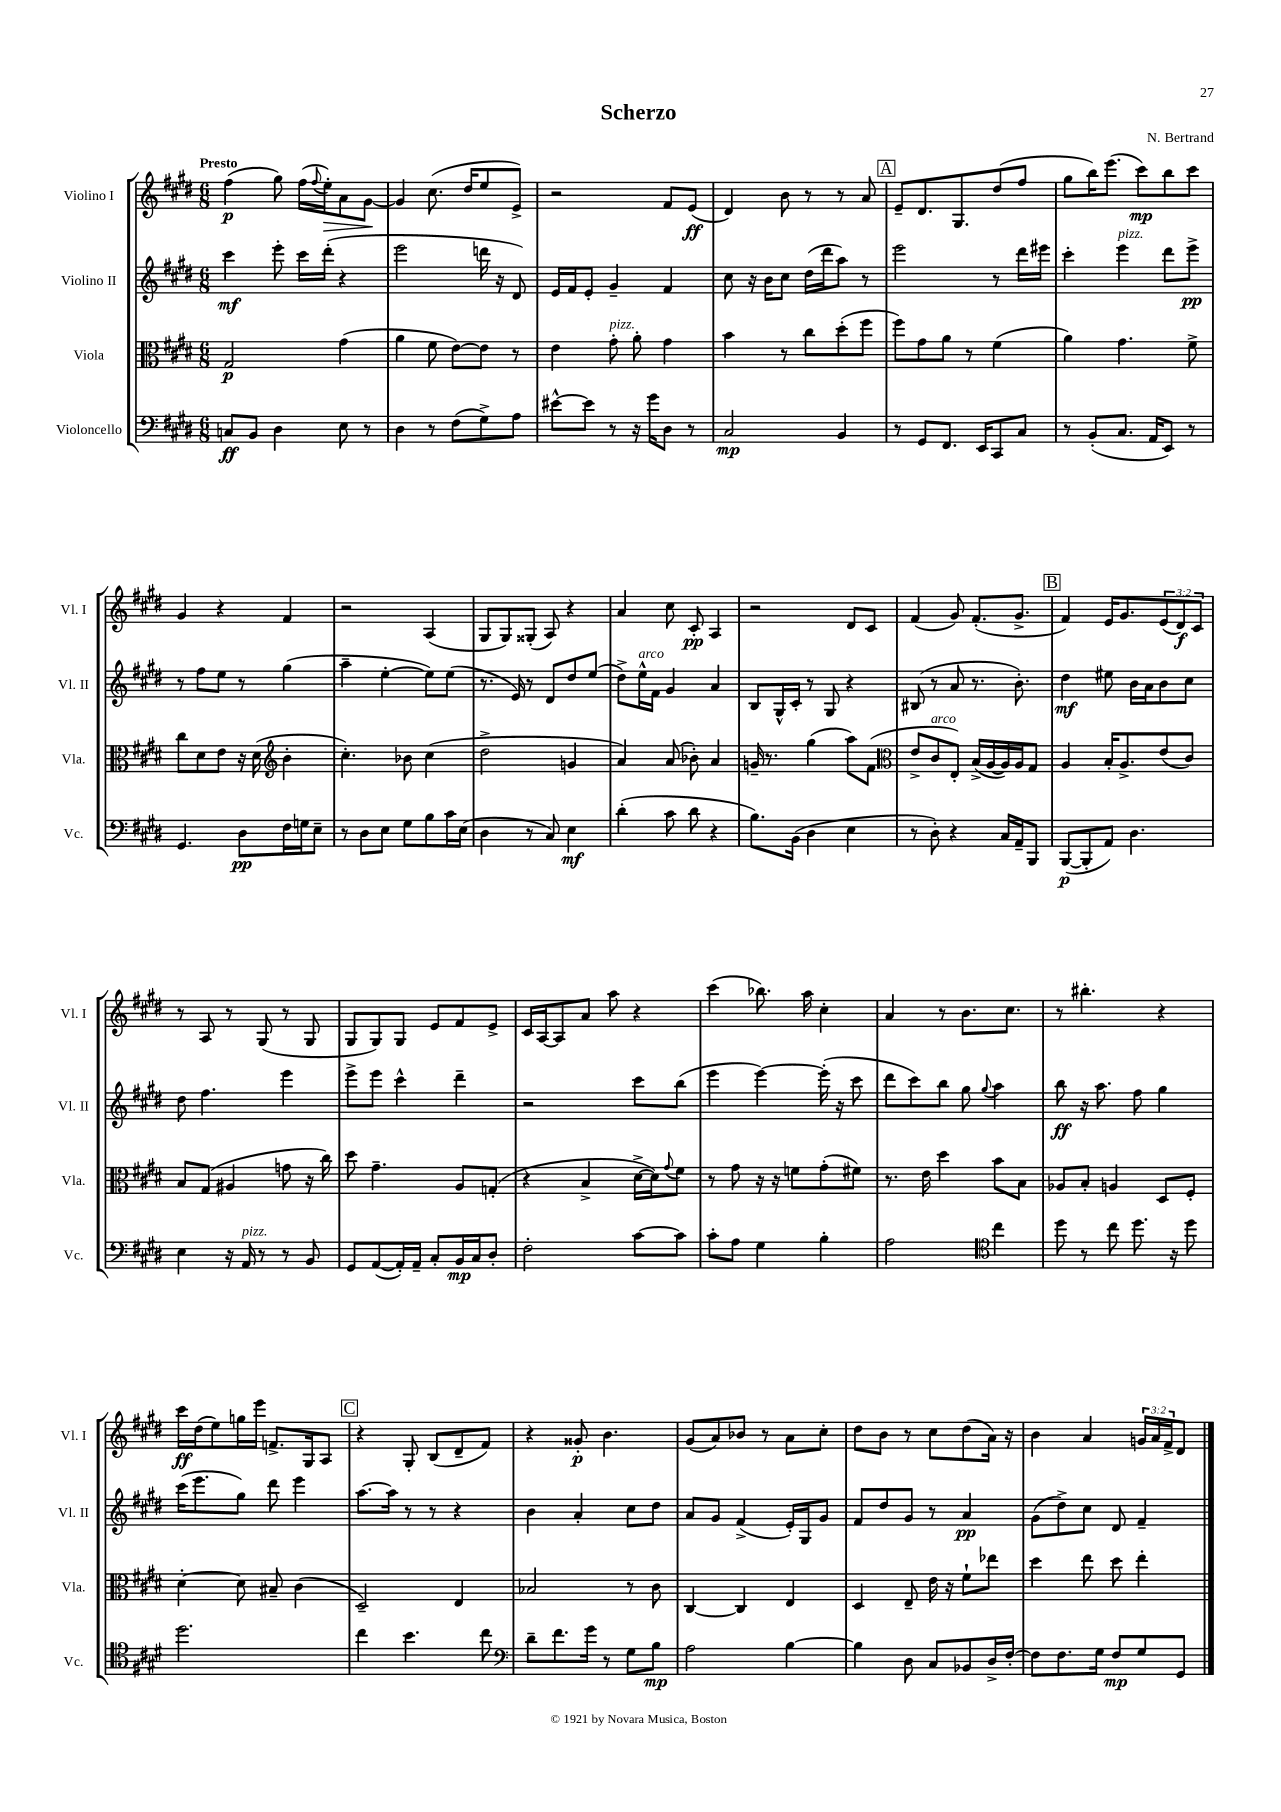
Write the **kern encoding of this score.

**kern	**kern	**kern	**kern
*staff4	*staff3	*staff2	*staff1
*clefF4	*clefC3	*clefG2	*clefG2
*k[f#c#g#d#]	*k[f#c#g#d#]	*k[f#c#g#d#]	*k[f#c#g#d#]
*M6/8	*M6/8	*M6/8	*M6/8
8C	2G#	4ccc#	(4ff#
8BB	.	.	.
4D#	.	8eee'	8gg#)
.	.	16ccc#	(16ff#
.	.	.	8qqff#
.	.	(16ddd#'	16ee')
8E	(4g#	4r	8a
8r	.	.	[8g#
=	=	=	=
4D#	4a	2eee	4g#]
8r	8f#	.	(8.cc#
(8F#	[8e)	.	.
.	.	.	16dd#
8G#^)	8e]	16ddd	8ee
.	.	16r	.
8A	8r	8d#)	8e^)
=	=	=	=
[8e#^^	4e	16e	2r
.	.	16f#	.
8e#]	.	8e'	.
8r	8g#'	4g#~	.
16r	8a'	.	.
16g#	.	.	.
8D#	4g#	4f#	8f#
8r	.	.	(8e
=	=	=	=
2C#	4b	8cc#	4d#)
.	.	16r	.
.	.	16b	.
.	8r	8cc#	8b
.	8cc#	(16dd#	8r
.	.	16ddd#	.
4BB	(8dd#'	8aa)	8r
.	8ff#	8r	8a
=	=	=	=
8r	8ff#)	2eee	8e~
8GG#	8g#	.	8.d#
8.FF#	8a	.	.
.	.	.	8.G#
.	8r	.	.
16EE	.	.	.
8CC#	(4f#	8r	(8dd#
8C#	.	16ddd#	8ff#
.	.	16eee#	.
=	=	=	=
8r	4a)	4ccc#'	8gg#
(8BB'	.	.	16bb)
.	.	.	(8.eee
8.C#	4.g#	4eee	.
.	.	.	8ccc#)
16AA	.	.	.
8EE)	.	8ddd#	8bb
8r	8f#^	8eee^	8ccc#
=	=	=	=
4.GG#	8cc#	8r	4g#
.	8d#	8ff#	.
.	8e	8ee	4r
8D#	16r	8r	.
.	(16d#	.	.
*	*clefG2	*	*
16F#	4b'	(4gg#	4f#
16G	.	.	.
8E~	.	.	.
=	=	=	=
8r	4.cc#')	4aa~	2r
8D#	.	.	.
8E	.	[4ee'	.
8G#	8b-	.	.
8B	(4cc#	8ee])	(4A
16c#	.	(8ee	.
(16E	.	.	.
=	=	=	=
4D#	2dd#^	8.r	8G#
.	.	.	8G#)
.	.	16e)	.
8r	.	8r	(8G##'
8C#)	.	8d#	8A)
4E	4g	8dd#	4r
.	.	(8ee	.
=	=	=	=
(4d#'	4a)	8dd#^)	4a
.	.	16ee^^	.
.	.	16f#	.
8c#	(8a	4g#	8cc#
8d#	8b-')	.	8c#'
4r	4a	4a	4A
=	=	=	=
8.B)	16g~	8B	2r
.	8.r	.	.
.	.	16G#^^	.
(16BB	.	16c#'	.
4D#	(4gg#	8r	.
.	.	8G#	.
4E	8aa)	4r	8d#
.	(8f#	.	8c#
=	=	=	=
*	*clefC3	*	*
8r	8e^	(8B#	(4f#
8D#')	8c#	8r	.
4r	8E')	8a	8g#)
.	(16B^	8.r	(8.f#'
.	[16A	.	.
16C#	16A])	.	.
16AA~	16A	8.b')	8.g#^
8BBB	8G#	.	.
=	=	=	=
([8BBB	4A	4dd#	4f#)
8BBB']	.	.	.
8AA)	16B'	8ee#	16e
.	8.A^	.	8.g#
4.D#	.	16b	.
.	.	16a	.
.	(8e	8b	(12e
.	.	.	12d#)
.	8c#)	8cc#	.
.	.	.	12c#
=	=	=	=
4E	8B	8dd#	8r
.	(8G#	4.ff#	8A
16r	4A#	.	8r
16AA	.	.	.
8r	.	.	(8G#
8r	8g	4eee	8r
8BB	16r	.	8G#
.	16cc#)	.	.
=	=	=	=
8GG#	8dd#	8eee^	8G#
([8AA	4.g#~	8eee	8G#)
16AA'])	.	4ccc#^^	8G#
16AA~	.	.	.
8C#'	.	.	8e
16BB	8A	4ddd#~	8f#
16C#	.	.	.
8D#'	(8G'	.	8e^
=	=	=	=
2F#'	4r	2r	16c#
.	.	.	[16A
.	.	.	8A]
.	4B^	.	8a
.	.	.	8aa
[8c#	[16d#^	8ccc#	4r
.	16d#])	.	.
.	8qqg#	.	.
8c#]	8f#	(8bb	.
=	=	=	=
8c#'	8r	4eee	(4ccc#
8A	8g#	.	.
4G#	16r	[4eee)	8.bb-)
.	16r	.	.
.	8f	.	.
.	.	.	16aa
4B'	(8g#'	(16eee']	4cc#'
.	.	16r	.
.	8f#)	8ccc#	.
=	=	=	=
2A	8.r	8ddd#	4a
.	.	8ccc#)	.
.	16e	.	.
.	4dd#	8bb	8r
.	.	8gg#	8.b
*clefC4	*	*	*
.	.	8qqgg#	.
4cc#	8b	4aa	.
.	.	.	8.cc#
.	8B	.	.
=	=	=	=
8dd#	8A-	8bb	8r
8r	8B'	16r	4.bb#'
.	.	8.aa	.
8cc#	4A	.	.
8.dd#	.	8ff#	.
.	8D#	4gg#	4r
16r	.	.	.
8dd#	8F#'	.	.
=	=	=	=
2.dd#	[4d#'	(16ccc#	16ccc#
.	.	8.eee	(16dd#
.	.	.	8ee)
.	8d#]	8gg#)	16gg
.	.	.	16eee
.	8B#~	8ddd#	8.f^
.	(4c#	4eee	.
.	.	.	16G#
.	.	.	8A
=	=	=	=
4cc#	2D#~)	[8.aa	4r
.	.	16aa]	.
4.b	.	8r	8G#'
.	.	8r	(8B
.	4E	4r	8d#~
8cc#	.	.	8f#)
=	=	=	=
*clefF4	*	*	*
8d#~	2B-	4b	4r
8.f#	.	.	.
.	.	4a'	8g##'
16g#	.	.	.
8r	.	.	4.b
8G#	8r	8cc#	.
8B	8c#	8dd#	.
=	=	=	=
2A	[4C#	8a	(8g#
.	.	8g#	8a)
.	4C#]	(4f#^	8b-
.	.	.	8r
[4B	4E	16e')	8a
.	.	16G#	.
.	.	8g#	8cc#'
=	=	=	=
4B]	4D#	8f#	8dd#
.	.	8dd#	8b
8D#	8E~	8g#	8r
8C#	16e	8r	8cc#
.	16r	.	.
8BB-	8f#`	4a	(8dd#
16D#^	8ee-	.	16a)
[16F#'	.	.	16r
=	=	=	=
8F#]	4dd#	(8g#	4b
8.F#	.	8dd#^)	.
.	8ee	8cc#	4a
16G#	.	.	.
8F#	8dd#	8d#	.
8G#	4ee'	4f#~	24g
.	.	.	24a
.	.	.	24f#^
8GG#	.	.	8d#
==	==	==	==
*-	*-	*-	*-
